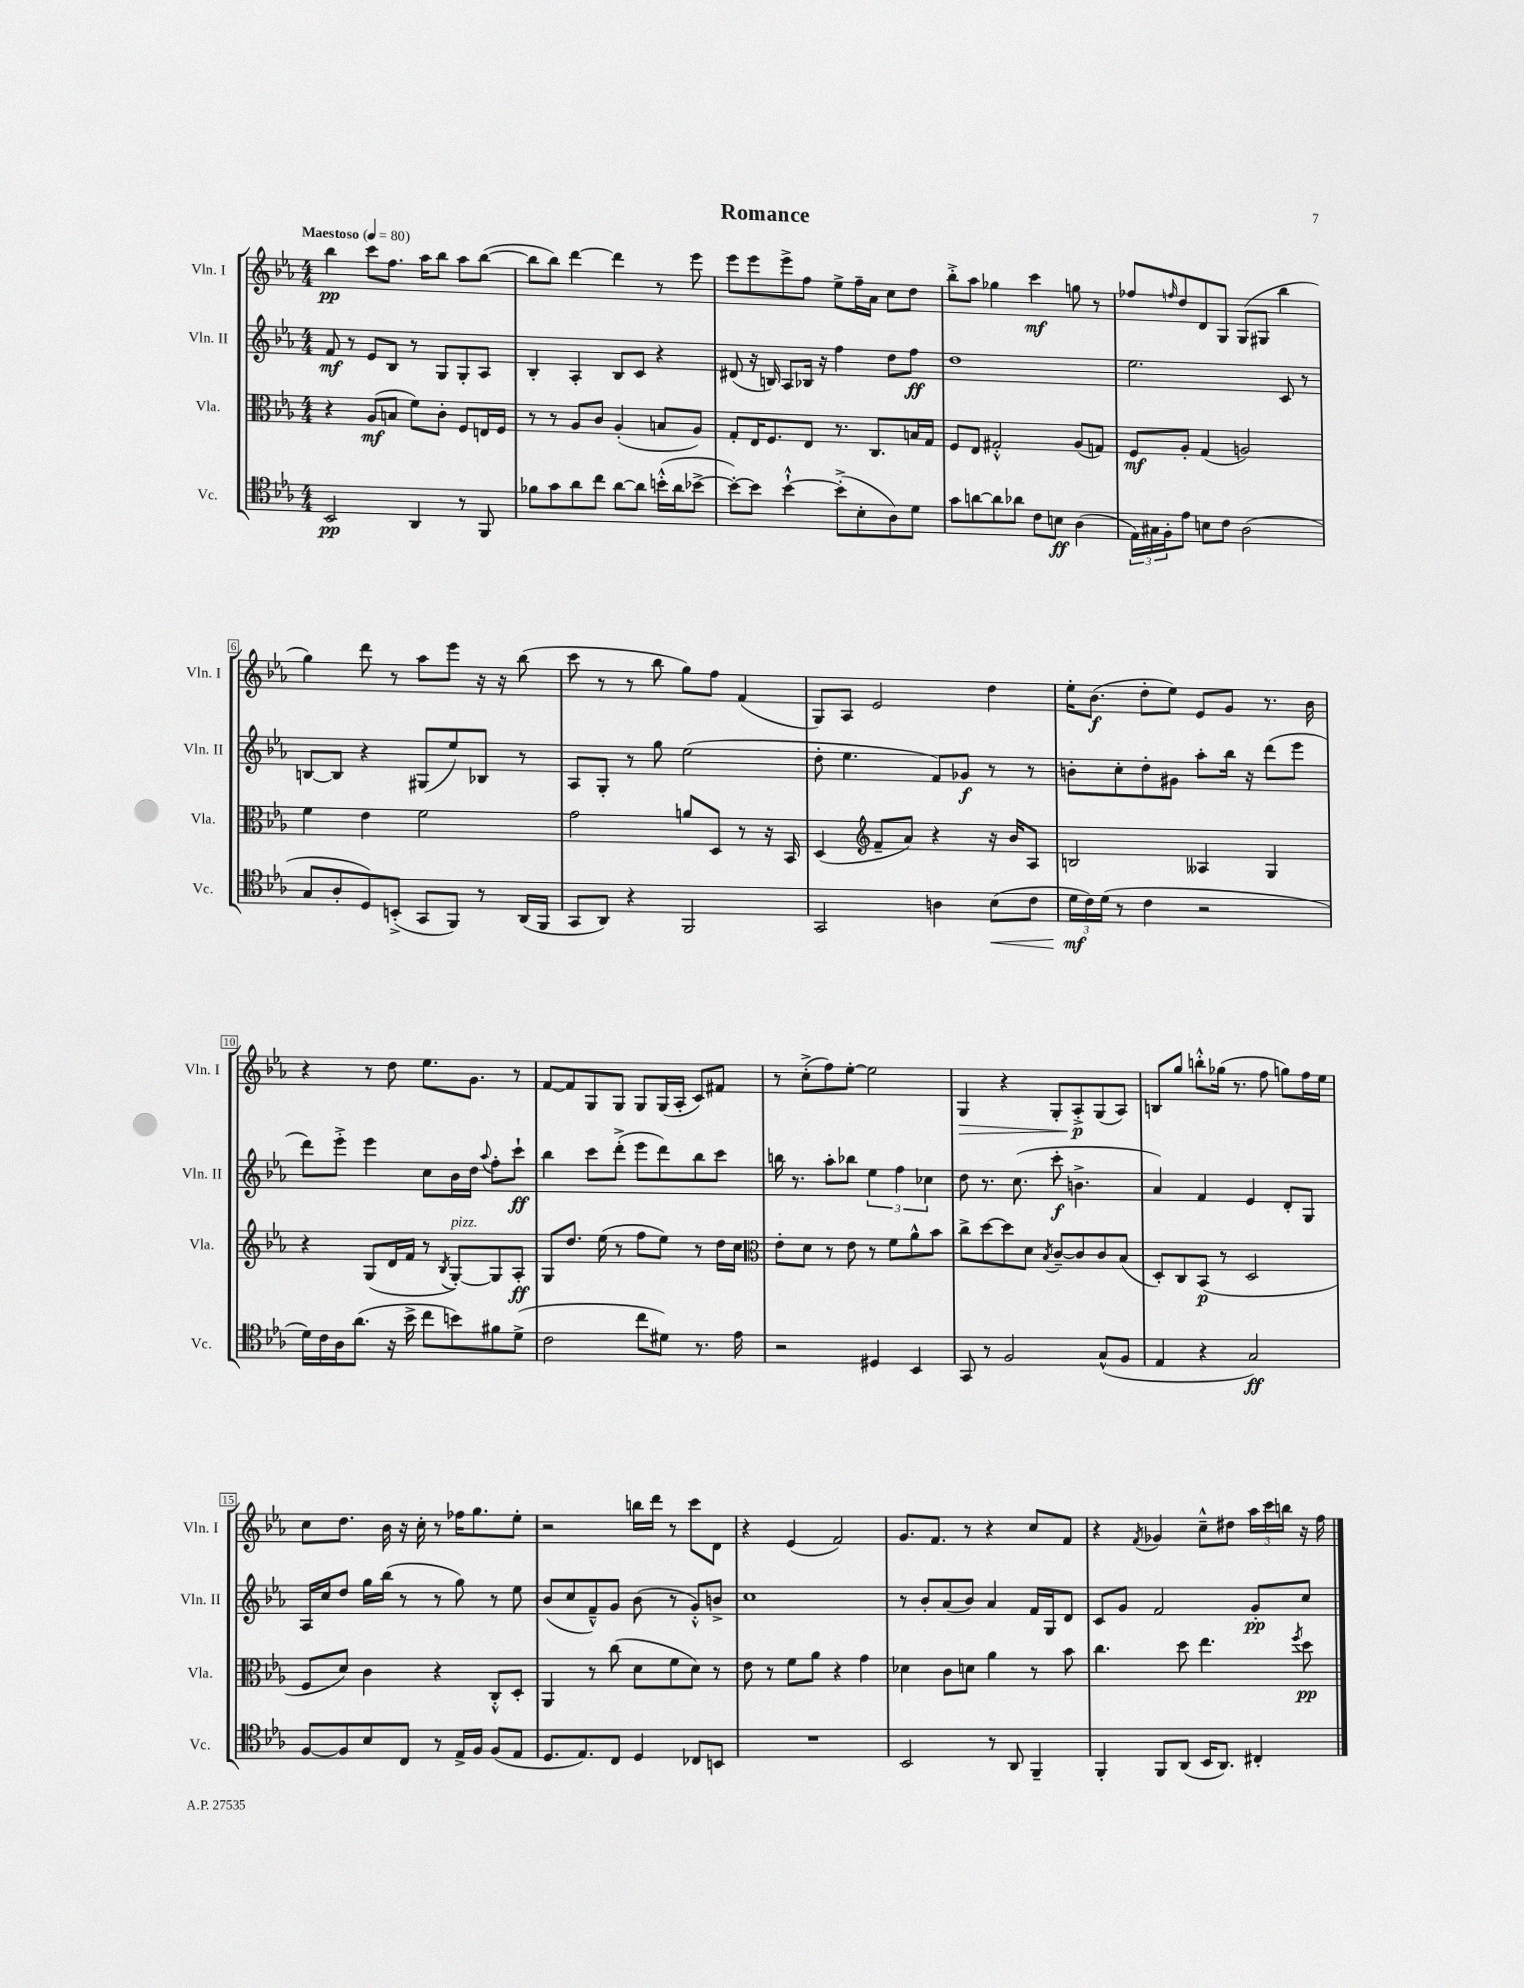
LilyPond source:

\header { title = "Romance" }
<<
\new StaffGroup <<
\new Staff = "s0" \with { instrumentName = "Vln. I" shortInstrumentName = "Vln. I" } {
    \clef treble \key ees \major \numericTimeSignature \time 4/4 \tempo "Maestoso" 4 = 80
    bes''4\pp c'''8 f''8. aes''16 bes''8 aes''8 bes''8~( |
    bes''8 bes''8) d'''4~ d'''4 r8 ees'''8 |
    ees'''8 ees'''8 ees'''8-> f''8 ees''8-> f''16-- aes'16 c''8 d''8 |
    bes''8-.-> aes''8 ges''4 c'''4\mf g''8 r8 |
    fes''8 \grace { f''16 } d''8 d'8 g8 g8( gis8 bes''4 |
    g''4) d'''8 r8 aes''8 ees'''8 r16 r16 bes''8( |
    c'''8 r8 r8 bes''8 g''8) f''8 f'4( |
    g8) aes8 ees'2 d''4 |
    ees''16-. bes'8.\f( d''8-. ees''8) ees'8 g'8 r8. bes'16 |
    r4 r8 d''8 ees''8. g'8. r8 |
    f'8~ f'8 g8 g8 g8 g16( aes16-. c'8) fis'8 |
    r8 c''8-.->( f''8) ees''8~-. ees''2 |
    g4\> r4 g8-. aes8-.->\p\! g8( aes8) |
    b8 g''8 b''8-.-^ ges''16( r8. f''8 g''8) f''16 ees''16 |
    c''8 d''8. bes'16 r16 c''16-. r8 fes''16 g''8. ees''8-. |
    r2 b''16 d'''16 r8 c'''8 d'8 |
    r4 ees'4( f'2) |
    g'8. f'8. r8 r4 c''8 f'8 |
    r4 \acciaccatura { f'8 } ges'4 c''8---^ dis''8 \tuplet 3/2 { aes''16 c'''16 b''16 } r16 f''16 \bar "|." |
}
\new Staff = "s1" \with { instrumentName = "Vln. II" shortInstrumentName = "Vln. II" } {
    \clef treble \key ees \major \numericTimeSignature \time 4/4
    f'8\mf r8 ees'8 bes8 r8 g8 g8-. aes8 |
    bes4-. aes4-. bes8 c'8 r4 |
    dis'8( r16 b16) aes8 bes16 r16 f''4 d''8 f''8\ff |
    d''1 |
    ees''2. c'8 r8 |
    b8~ b8 r4 gis8( ees''8) bes8 r8 |
    aes8 g8-. r8 g''8 ees''2( |
    d''8-. ees''4. f'8) ges'8\f r8 r8 |
    b'8-. c''8-. d''8-. gis'8 aes''8-. bes''16 r16 d'''8( ees'''8 |
    d'''8) ees'''8-.-> ees'''4 c''8 bes'16 d''16 \appoggiatura { aes''8 } f''8-. c'''8-!\ff |
    bes''4 c'''8 d'''8-.->( ees'''8 d'''8) bes''8 c'''8 |
    b''16 r8. aes''8-. bes''8 \tuplet 3/2 { ees''4 f''4 ces''4 } |
    d''8 r8. c''8.( c'''8-.\f b'4.-> |
    aes'4) f'4 ees'4 d'8-. g8 |
    aes16 c''16 d''8 g''16 bes''16( r8 r8 g''8) r8 ees''8 |
    bes'8( c''8 f'8---^) g'8 bes'8( r8 g'8-.-^) b'8-> |
    c''1 |
    r8 bes'8-. aes'8( bes'8) aes'4 f'16 g16 d'8 |
    c'8 g'8 f'2 g'8-.\pp c''8 \bar "|." |
}
\new Staff = "s2" \with { instrumentName = "Vla." shortInstrumentName = "Vla." } {
    \clef alto \key ees \major \numericTimeSignature \time 4/4
    r4 aes8\mf( b8 f'8) c'8-. f8 e16 f16 |
    r8 r8 aes8 c'8 aes4-.( b8 aes8) |
    g8-. ees16 f8. ees8 r8. c8. b16 g16 |
    f8 ees8 gis2-.-^ aes8( g8) |
    f8\mf aes8-. g4( a2) |
    f'4 ees'4 f'2 |
    g'2 a'8 d8 r8 r16 bes,16 |
    d4( \clef treble f'8-- aes'8) r4 r16 bes'16 aes8 |
    b2 aeses4 g4 |
    r4 g8( d'16 f'16 r8 \acciaccatura { bes8 } g8~-.^\markup { \italic "pizz." }) g8 aes8-.\ff |
    g8 d''8. ees''16( r8 f''8 ees''8) r8 d''16 c''16 |
    \clef alto ees'8-. d'8 r8 ees'8 r8 f'8 aes'8-^ bes'8 |
    c''8-> d''8~ d''8 d'8 \acciaccatura { bes8 } c'8~-- c'8 c'8 bes8( |
    d8-.) c8 bes,8\p( r8 d2 |
    f8 d'8) c'4 r4 c8-.-^ d8-. |
    aes,4 r8 c''8( d'8 f'8 d'8) r8 |
    ees'8 r8 f'8 aes'8 r4 g'4 |
    des'4 c'8 d'8 aes'4 r8 bes'8 |
    c''4. d''8 ees''4. \acciaccatura { f''8 } d''8\pp \bar "|." |
}
\new Staff = "s3" \with { instrumentName = "Vc." shortInstrumentName = "Vc." } {
    \clef tenor \key ees \major \numericTimeSignature \time 4/4
    bes,2\pp aes,4 r8 f,8 |
    fes'8 g'8 aes'8 c''8 aes'8~ aes'8 b'16-.-^( aes'16 bes'8~-> |
    bes'8~-.) bes'8 bes'4~-!-^ bes'8-.->( bes8-. aes8) d'8 |
    g'8 a'8~ a'8 aes'8 c'8 b8\ff aes4( |
    \tuplet 3/2 { ees16) gis16 f16-. } ees'8 b8 c'8 aes2( |
    g8 aes8-. d8) b,8-.->( g,8 f,8) r8 aes,16( f,16 |
    g,8 aes,8) r4 f,2 |
    g,2 a4 bes8\<( c'8 |
    \tuplet 3/2 { d'16\mf\! c'16) d'16( } r8 c'4 r2 |
    d'16) c'16 aes16 aes'8.( r16 bes'16-> c''8 b'8) fis'8 d'8->( |
    c'2 c''8 dis'8) r8. ees'16 |
    r2 dis4 bes,4 |
    g,8 r8 f2 g8-^( f8 |
    ees4 r4 g2\ff) |
    f8~ f8 bes8 c8 r8 ees16-> f16 f8( ees8 |
    d8. ees8.) c8 d4 ces8 b,8 |
    R1 |
    bes,2 r8 aes,8 f,4-- |
    f,4-. f,8 aes,8( bes,16 aes,8.) cis4-. \bar "|." |
}
>>
>>
\layout { \context { \Score \override BarNumber.stencil = #(make-stencil-boxer 0.1 0.3 ly:text-interface::print) } }
